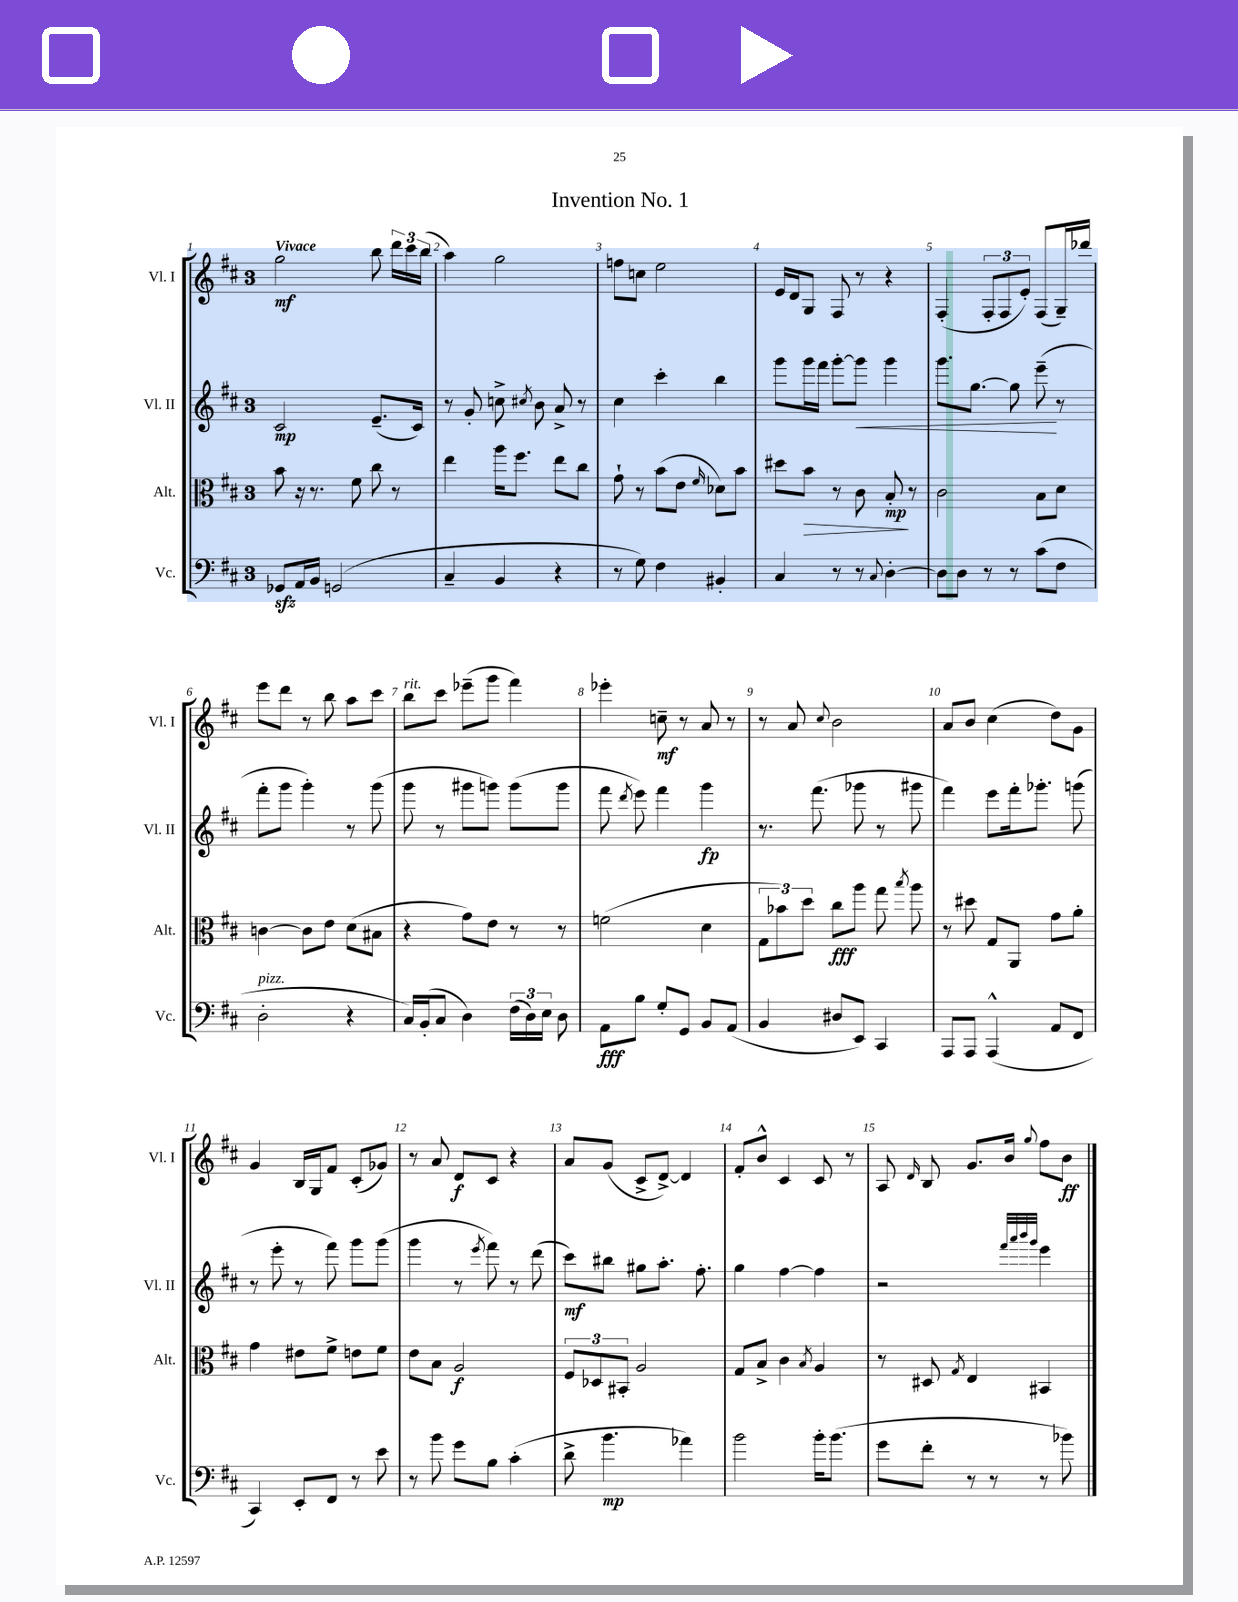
\header { title = "Invention No. 1" }
<<
\new StaffGroup <<
\new Staff = "s0" \with { instrumentName = "Vl. I" shortInstrumentName = "Vl. I" } {
    \clef treble \key d \major \once \override Staff.TimeSignature.style = #'single-digit \time 3/4 \tempo "Vivace"
    \autoBeamOff g''2\mf b''8 \tuplet 3/2 { d'''16[ cis'''16 b''16]( } |
    a''4) g''2 |
    f''8[ c''8] e''2 |
    e'16[ d'16 g8] fis8 r8 r4 |
    fis4-.( \tuplet 3/2 { fis8[-. fis8 e'8]-.) } fis8[( g16--) des'''16] |
    e'''8[ d'''8] r8 b''8 a''8[ cis'''8] |
    b''8[^\markup { \italic "rit." } cis'''8] ees'''8[--( g'''8] fis'''4) |
    ees'''4-. c''8--\mf r8 a'8 r8 |
    r8 a'8 \appoggiatura { cis''8 } b'2 |
    a'8[ b'8] cis''4( d''8[) g'8] |
    g'4 b16[ g16 fis'8] cis'8[-.( ges'8]) |
    r8 a'8 d'8[\f cis'8] r4 |
    a'8[ g'8]( cis'8[-> d'8]~->) d'4 |
    fis'8[-. b'8]-^ cis'4 cis'8 r8 |
    a8 \grace { d'16 } b8 g'8.[ b'16] \appoggiatura { g''8 } fis''8[ b'8]\ff \bar "|." |
}
\new Staff = "s1" \with { instrumentName = "Vl. II" shortInstrumentName = "Vl. II" } {
    \clef treble \key d \major \once \override Staff.TimeSignature.style = #'single-digit \time 3/4
    \autoBeamOff cis'2\mp e'8.[--( cis'16]) |
    r8 g'8-. c''8-> \acciaccatura { cis''8 } b'8 a'8-> r8 |
    cis''4 cis'''4-. b''4 |
    g'''8[ g'''16 fis'''16] g'''8[~-. g'''8]\< g'''4 |
    g'''8.[ g''8.]~ g''8 e'''8--\!( r8 |
    fis'''8[-. g'''8] g'''4-.) r8 g'''8( |
    g'''8 r8 gis'''8[ g'''8]) g'''8[( g'''8] |
    fis'''8 \acciaccatura { d'''8 } e'''8) fis'''4 g'''4\fp |
    r8. fis'''8.( ges'''8 r8 gis'''8 |
    fis'''4) e'''8[ fis'''16-. ges'''8.]-. g'''8( |
    r8 e'''8-. r8 fis'''8) g'''8[ g'''8]( |
    g'''4 r8 \acciaccatura { e'''8 } fis'''8) r8 d'''8( |
    cis'''8[\mf) bis''8] gis''8[ a''8.]-. fis''8.-. |
    g''4 fis''4~ fis''4 |
    r2 \grace { fis'''32[ a'''32 b'''32 g'''32] } e'''4 \bar "|." |
}
\new Staff = "s2" \with { instrumentName = "Alt." shortInstrumentName = "Alt." } {
    \clef alto \key d \major \once \override Staff.TimeSignature.style = #'single-digit \time 3/4
    \autoBeamOff b'8 r16 r8. fis'8 cis''8 r8 |
    e''4 a''16[ fis''8.] e''8[ cis''8] |
    g'8-! r8 b'8[( e'8] \grace { fis'16 } des'8[) b'8] |
    dis''8[ b'8]\> r8 cis'8 b8-.\mp\! r8 |
    cis'2 b8[ d'8] |
    c'4~ c'8[ e'8] d'8[( bis8] |
    r4 g'8[) e'8] r8 r8 |
    f'2( d'4 |
    \tuplet 3/2 { g8[ bes'8) d''8] } cis''8[\fff a''8] g''8 \acciaccatura { b''8 } a''8 |
    r8 dis''8 g8[ a,8] g'8[ a'8]-. |
    g'4 eis'8[ fis'8]-> e'8[ fis'8] |
    e'8[ b8] a2\f |
    \tuplet 3/2 { fis8[ des8 bis,8]-. } a2 |
    g8[ b8]-> cis'4 \acciaccatura { b8 } a4 |
    r8 dis8 \acciaccatura { g8 } e4 bis,4 \bar "|." |
}
\new Staff = "s3" \with { instrumentName = "Vc." shortInstrumentName = "Vc." } {
    \clef bass \key d \major \once \override Staff.TimeSignature.style = #'single-digit \time 3/4
    \autoBeamOff ges,8[\sfz a,16 b,16] g,2( |
    cis4-- b,4 r4 |
    r8 g8) fis4 bis,4-. |
    cis4 r8 r8 \appoggiatura { cis8 } d4~-. |
    d8[ d8] r8 r8 cis'8[( fis8] |
    d2-.^\markup { \italic "pizz." } r4 |
    cis16[) b,16-.( cis8] d4) \tuplet 3/2 { fis16[( d16) e16] } d8 |
    a,8[\fff b8] g8[-. g,8] b,8[ a,8]( |
    b,4 dis8[ e,8]) cis,4 |
    a,,8[ a,,8] a,,4-^( a,8[ fis,8] |
    cis,4) e,8[-. fis,8] r8 e'8 |
    r8 b'8 g'8[ b8] cis'4-.( |
    d'8-> b'4.\mp aes'4) |
    b'2 b'16[-. b'8.]( |
    g'8[ fis'8]-. r8 r8 r8 bes'8) \bar "|." |
}
>>
>>
\layout { \context { \Score \override BarNumber.break-visibility = ##(#f #t #t) barNumberVisibility = #all-bar-numbers-visible } }
